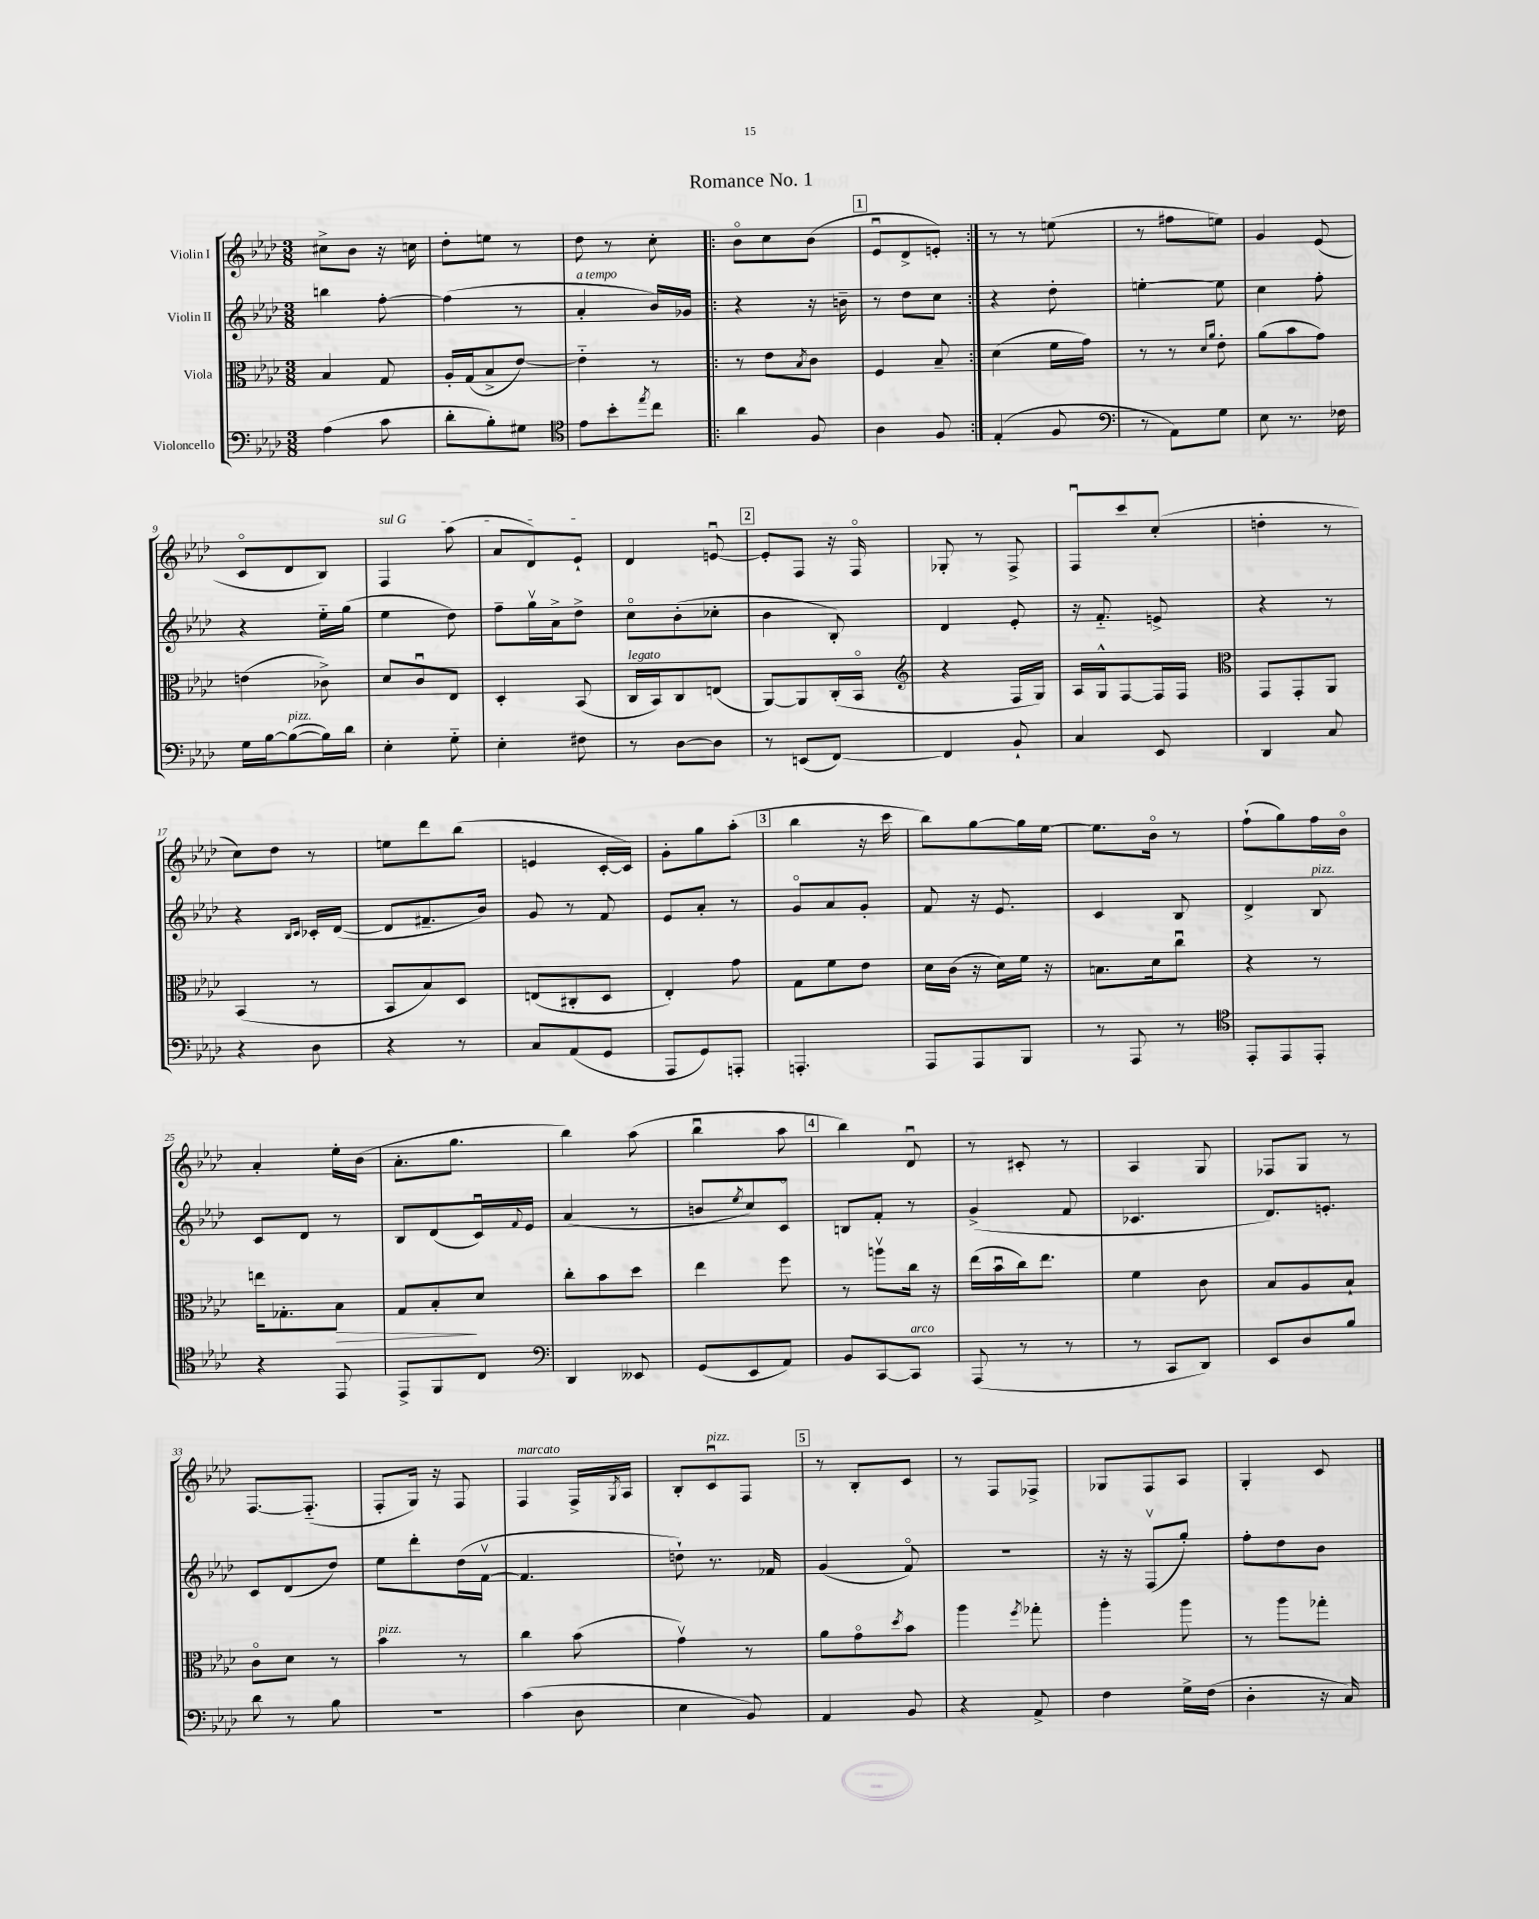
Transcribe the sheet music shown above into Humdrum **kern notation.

**kern	**kern	**dynam	**kern	**kern
*part4	*part3	*part3	*part2	*part1
*staff4	*staff3	*staff3	*staff2	*staff1
*I"Violoncello	*I"Viola	*	*I"Violin II	*I"Violin I
*clefF4	*clefC3	*	*clefG2	*clefG2
*k[b-e-a-d-]	*k[b-e-a-d-]	*	*k[b-e-a-d-]	*k[b-e-a-d-]
*M3/8	*M3/8	*	*M3/8	*M3/8
=1	=1	=1	=1	=1
(4A-\	4B-/	.	4bbn\	8cc#X^\L
.	.	.	.	8b-\J
8c\	8G/	.	[8ff'\	16r
.	.	.	.	16ccn\
=2	=2	=2	=2	=2
8d-'\L	16A-'/LL	.	(4ff\]	8dd-'\L
.	(16G/J	.	.	.
8B-'\)	8B-^/	.	.	8een\J
8G#X\J	[8e-/J)	.	8r	8r
=3	=3	=3	=3	=3
*clefC4	*	*	*	*
!	!	!	!LO:TX:a:i:t=a tempo	!
8e-\L	4e-\]	.	4a-'/	8dd-\
8b-'\	.	.	.	8r
8qee-/	.	.	.	.
8cc\J	8r	.	16b-/LL)	8cc'\
.	.	.	16g-X/JJ	.
=4!|:	=4!|:	=4!|:	=4!|:	=4!|:
4a-\	8r	.	4r	8b-\L
.	8e-\L	.	.	8cc\
.	8qB-/	.	.	.
8F/	8c\J	.	16r	(8b-\J
.	.	.	16bn~\	.
!!LO:REH:place=s1:t=1
=5	=5	=5	=5	=5
4A-\	4F/	.	8r	8e-u/L
.	.	.	8dd-\L	8d-^/
8F/	8B-~/	.	8cc\J	8en'/J)
=6:|!	=6:|!	=6:|!	=6:|!	=6:|!
(4E-'/	(4d-\	.	4r	8r
.	.	.	.	8r
8F/	16f\LL	.	8dd-'\	(8een\
.	16g\JJ)	.	.	.
=7	=7	=7	=7	=7
*clefF4	*	*	*	*
8r	8r	.	[4een'\	8r
8AA-\L)	8r	.	.	8ff#X\L
.	16qqd-/LL	.	.	.
.	16qqa-/JJ	.	.	.
8G\J	8e-'\	.	8ee\]	8een\J)
=8	=8	=8	=8	=8
8E-\	(8a-\L	.	4cc\	4g/
8.r	8b-\	.	.	.
.	8g\J)	.	8ff'\	(8e-/
16F-X\	.	.	.	.
!!LO:LB:g=z
=9	=9	=9	=9	=9
16G\LL	(4en\	.	4r	8c/L
[16B-\J	.	.	.	.
!LO:TX:a:i:t=pizz.	!	!	!	!
(8B-\_	.	.	.	8d-/
16B-\L])	8c-X^\)	.	16ee-\LL	8B-/J)
16d-\JJ	.	.	(16gg\JJ	.
=10	=10	=10	=10	=10
!	!	!	!	!LO:TX:a:i:t=sul G
4E-'\	8d-/L	.	4ee-\	4F/
.	8cu/	.	.	.
8G\	8E-/J	.	8dd-\)	(8aa-\
=11	=11	=11	=11	=11
4E-'\	4D-'/	.	8ff~\L	8a-/L
.	.	.	16ggv\L	8d-/)
.	.	.	16a-^\J	.
8F#X\	(8BB-/	.	8dd-^\J	8e-`/J
=12	=12	=12	=12	=12
!	!LO:TX:a:i:t=legato	!	!	!
8r	16C/LL	.	8cc\L	4d-/
.	16BB-/J)	.	.	.
[8D-\L	8C/	.	(8b-'\	.
8D-\J]	(8En/J	.	8cc-X'\J	[8enu/
!!LO:REH:place=s1:t=2
=13	=13	=13	=13	=13
8r	[8AA-/L)	.	4b-\	8e'/L]
(8EEn/L	8AA-/]	.	.	8F/J
[8FF/J)	(16C'/L	.	8B-'/)	16r
.	16BB-/JJ	.	.	16F/
=14	=14	=14	=14	=14
*	*clefG2	*	*	*
4FF/]	4r	.	4d-/	8G-X'/
.	.	.	.	8r
8BB-`/	16F/LL	.	8e-'/	8F^/
.	16G/JJ)	.	.	.
=15	=15	=15	=15	=15
4C/	16A-/LL	.	16r	8Fu/L
.	16G^^/J	.	8.f/	.
.	[8F/	.	.	8ccc/
8EE-/	16F/L]	.	8en^/	(8cc'/J
.	16F/JJ	.	.	.
=16	=16	=16	=16	=16
*	*clefC3	*	*	*
4DD-/	8GG/L	.	4r	4ddn'\
.	8GG'/	.	.	.
8C/	8AA-/J	.	8r	8r
!!LO:LB:g=z
=17	=17	=17	=17	=17
4r	(4BB-/	.	4r	8cc\L)
.	.	.	.	8dd-\J
.	.	.	16qqB-/LL	.
.	.	.	16qqc/JJ	.
8D-\	8r	.	16c-X'/LL	8r
.	.	.	([16d-/JJ	.
=18	=18	=18	=18	=18
4r	8BB-/L	.	8d-/L]	8een\L
.	8B-/)	.	8.f#X~/	8ddd-\
8r	8D-/J	.	.	(8bb-\J
.	.	.	16b-/Jk)	.
=19	=19	=19	=19	=19
8C/L	(8En/L	.	8g/	4en/
(8AA-/	8C#X'/	.	8r	.
8GG/J	8D-/J	.	8f/	[16c'/LL
.	.	.	.	16c/JJ])
=20	=20	=20	=20	=20
8AAA-/L	4E-'/)	.	8e-/L	8g'\L
8GG/)	.	.	8a-'/J	8gg\
8AAAn'/J	8g\	.	8r	(8aa-'\J
!!LO:REH:place=s1:t=3
=21	=21	=21	=21	=21
4.AAAn'/	8G\L	.	8g/L	4bb-\
.	8f\	.	8a-/	.
.	8e-\J	.	8g'/J	16r
.	.	.	.	16ccc\
=22	=22	=22	=22	=22
8AAA-/L	16d-\LL	.	8f/	8bb-\L)
.	(16c\JJ	.	.	.
8AAA-/	16r	.	16r	[8gg\
.	16d-\LL)	.	8.e-/	.
8BBB-/J	16f\JJ	.	.	16gg\L]
.	16r	.	.	[16ee-\JJ
=23	=23	=23	=23	=23
8r	8.Bn\L	.	4c/	8.ee-\L]
8AAA-/	.	.	.	.
.	16d-\k	.	.	16b-\Jk
8r	8ccu\J	.	8B-/	8r
=24	=24	=24	=24	=24
*clefC4	*	*	*	*
8EE-'/L	4r	.	4d-^/	(8ff`\L
8EE-/	.	.	.	8gg\)
!	!	!	!LO:TX:a:i:t=pizz.	!
8EE-'/J	8r	.	8B-/	16ff\L
.	.	.	.	16b-\JJ
!!LO:LB:g=z
=25	=25	=25	=25	=25
4r	16een\KL	.	8c/L	4a-'/
.	8.G-X'\	.	.	.
.	.	.	8d-/J	.
!	!	!LO:HP:b	!	!
8EE-/	8B-\J	>	8r	16ee-'\LL
.	.	.	.	(16b-\JJ
=26	=26	=26	=26	=26
8EE-^/L	8G/L	.	8B-/L	8.a-'\L
8FF/	8B-'/	.	(8d-/	.
.	.	.	.	8.gg\J
8C/J	8d-/J	]	16cu/L)	.
.	.	.	8qqf/	.
.	.	.	16e-/JJ	.
=27	=27	=27	=27	=27
*clefF4	*	*	*	*
4DD-/	8cc'\L	.	(4a-/	4bb-\)
.	8b-\	.	.	.
8EE--X/	8dd-\J	.	8r	(8aa-\
=28	=28	=28	=28	=28
(8GG/L	4ee-\	.	8bn/L	4bb-u\
.	.	.	8qee-/	.
8EE-/	.	.	8cc/)	.
8AA-/J)	8ff\	.	8c/J	8aa-\
!!LO:REH:place=s1:t=4
=29	=29	=29	=29	=29
8BB-/L	8r	.	8Bn/L	4bb-\)
[8CC/	8aanv\L	.	8f'/J	.
!LO:TX:a:i:t=arco	!	!	!	!
8CC/J]	16cc\Jk	.	8r	8d-u/
.	16r	.	.	.
=30	=30	=30	=30	=30
(8AAA-/	(16ee-\LL	.	(4g^/	8r
.	16b-u\	.	.	.
8r	16cc\J)	.	.	8c#X'/
.	8.ee-\J	.	.	.
8r	.	.	8f/	8r
=31	=31	=31	=31	=31
8r	4f\	.	4.c-X/	4A-/
8CC/L	.	.	.	.
8DD-/J)	8c\	.	.	8G/
=32	=32	=32	=32	=32
8EE-/L	8B-/L	.	8.d-/L)	8F-X/L
8D-/	8A-/	.	.	8G/J
.	.	.	8.en'/J	.
8B-/J	8B-`/J	.	.	8r
!!LO:LB:g=z
=33	=33	=33	=33	=33
8d-\	8c\L	.	8c/L	[8.F/L
8r	8d-\J	.	(8d-/	.
.	.	.	.	(8.F/J]
8B-\	8r	.	8dd-/J)	.
=34	=34	=34	=34	=34
!	!LO:TX:a:i:t=pizz.	!	!	!
4.r	4b-\	.	8ee-\L	8F'/L
.	.	.	8ddd-'\	16G/Jk)
.	.	.	.	16r
.	8r	.	(16dd-\L	8F/
.	.	.	[16fv\JJ	.
=35	=35	=35	=35	=35
!	!	!	!	!LO:TX:a:i:t=marcato
(4c\	4cc\	.	4.f/]	4F/
8D-\	(8b-\	.	.	16F^/LL
.	.	.	.	8qG/
.	.	.	.	16A-/JJ
=36	=36	=36	=36	=36
4E-\	4gv\)	.	8ddn`\)	8B-'/L
!	!	!	!	!LO:TX:a:i:t=pizz.
.	.	.	8.r	8cu/
8BB-/)	8r	.	.	8F/J
.	.	.	16f-X/	.
!!LO:REH:place=s1:t=5
=37	=37	=37	=37	=37
4AA-/	8a-\L	.	(4g/	8r
.	8g\	.	.	8B-'/L
.	8qdd-/	.	.	.
8BB-/	8b-\J	.	8f/)	8c/J
=38	=38	=38	=38	=38
4r	4aa-\	.	4.r	8r
.	.	.	.	8F/L
.	8qff/	.	.	.
8AA-^/	8gg-X'\	.	.	8F-X^/J
=39	=39	=39	=39	=39
4F\	4aa-'\	.	16r	8G-X/L
.	.	.	16r	.
.	.	.	(8Fv/L	8F/
16G^\LL	8aa-\	.	8gg'/J)	8A-/J
(16F\JJ	.	.	.	.
=40	=40	=40	=40	=40
4D-'\	8r	.	8ff'\L	4G'/
.	8aa-\L	.	8dd-\	.
16r	8gg-X'\J	.	8b-\J	8c/
16C/)	.	.	.	.
==	==	==	==	==
*-	*-	*-	*-	*-
